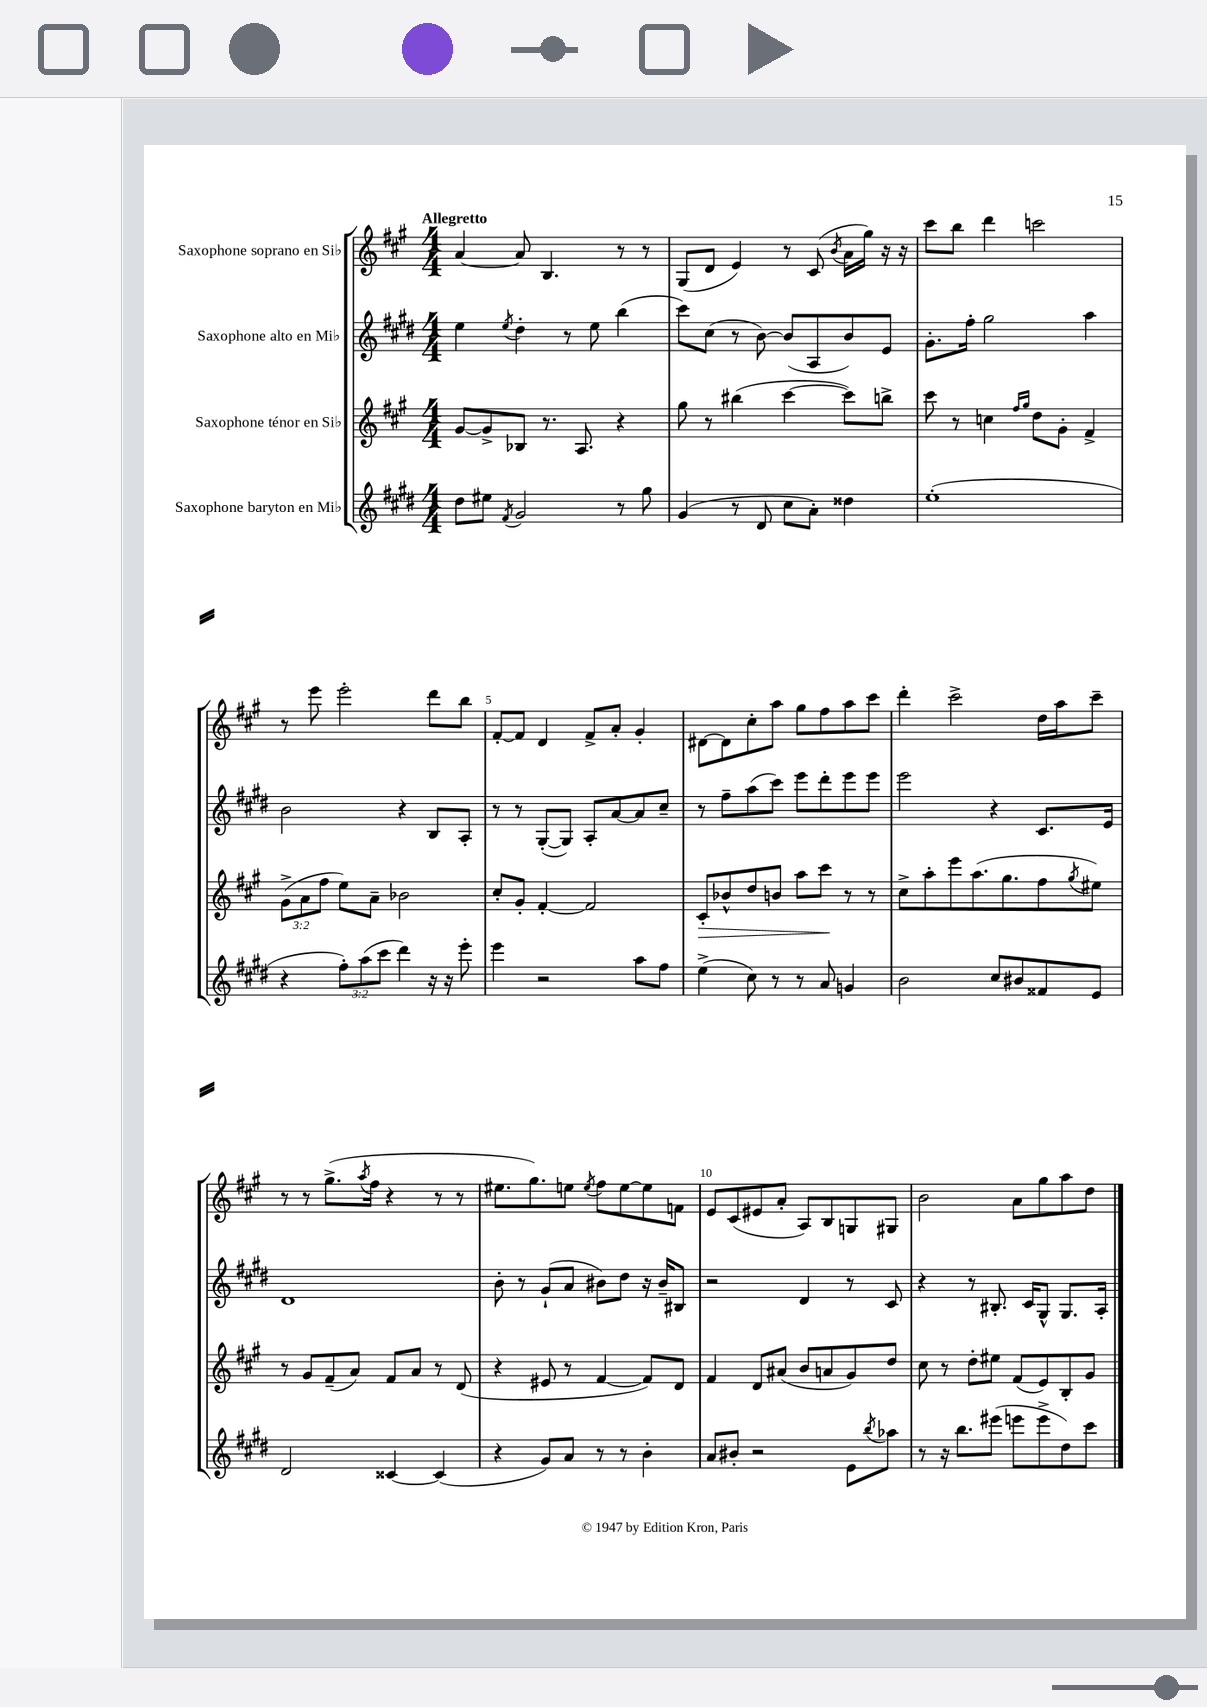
<<
\new StaffGroup <<
\new Staff = "s0" \with { instrumentName = "Saxophone soprano en Sib" } {
    \clef treble \key a \major \numericTimeSignature \time 4/4 \tempo "Allegretto"
    a'4~ a'8 b4. r8 r8 |
    gis8( d'8 e'4) r8 cis'8( \acciaccatura { b'8 } a'16 gis''16) r16 r16 |
    cis'''8 b''8 d'''4 c'''2 |
    r8 e'''8 e'''2-. d'''8 b''8 |
    fis'8~-. fis'8 d'4 fis'8-> a'8-. gis'4-. |
    dis'8~ dis'8 cis''8-. a''8 gis''8 fis''8 a''8 cis'''8 |
    d'''4-. cis'''2-> d''16 a''16 cis'''8-- |
    r8 r8 gis''8.->( \acciaccatura { a''8 } fis''16 r4 r8 r8 |
    eis''8. gis''8.) e''8 \acciaccatura { e''8 } fis''8 e''8~ e''8 f'8 |
    e'8 cis'8( eis'8 a'8-. a8) b8 g8 gis8 |
    b'2 a'8 gis''8 a''8 d''8 \bar "|." |
}
\new Staff = "s1" \with { instrumentName = "Saxophone alto en Mib" } {
    \clef treble \key e \major \numericTimeSignature \time 4/4
    e''4 \acciaccatura { e''8 } dis''4-. r8 e''8 b''4( |
    cis'''8) cis''8( r8 b'8~) b'8( a8 b'8) e'8 |
    gis'8.-. fis''16-. gis''2 a''4 |
    b'2 r4 b8 a8-. |
    r8 r8 gis8~-.( gis8) a8-. a'8~ a'8 cis''8-- |
    r8 fis''8-- a''8( cis'''8) e'''8 dis'''8-. e'''8 e'''8 |
    e'''2 r4 cis'8. e'16 |
    dis'1 |
    b'8-. r8 gis'8-!( a'8 bis'8) dis''8 r16 bis'16-- bis8 |
    r2 dis'4 r8 cis'8 |
    r4 r8 bis8.-. cis'16 gis8-^ gis8. a16-. \bar "|." |
}
\new Staff = "s2" \with { instrumentName = "Saxophone ténor en Sib" } {
    \clef treble \key a \major \numericTimeSignature \time 4/4 \override Staff.TupletNumber.text = #tuplet-number::calc-fraction-text
    gis'8~ gis'8-> bes8 r8. a8. r4 |
    gis''8 r8 bis''4( cis'''4~ cis'''8) b''8-> |
    cis'''8 r8 c''4 \grace { fis''16 gis''16 } d''8 gis'8-. fis'4-> |
    \tuplet 3/2 { gis'8->( a'8 fis''8 } e''8) a'8-- bes'2 |
    cis''8-. gis'8-. fis'4~-. fis'2 |
    cis'8-.\> bes'8-^ d''8 b'8 a''8 cis'''8\! r8 r8 |
    cis''8-> a''8-. e'''8 a''8.( gis''8. fis''8 \acciaccatura { gis''8 } eis''8) |
    r8 gis'8 fis'8--( a'8) fis'8 a'8 r8 d'8( |
    r4 eis'8 r8 fis'4~ fis'8) d'8 |
    fis'4 d'8 ais'8( b'8 a'8 gis'8) d''8 |
    cis''8 r8 d''8-. eis''8 fis'8( e'8) b8-. gis'8 \bar "|." |
}
\new Staff = "s3" \with { instrumentName = "Saxophone baryton en Mib" } {
    \clef treble \key e \major \numericTimeSignature \time 4/4 \override Staff.TupletNumber.text = #tuplet-number::calc-fraction-text
    dis''8 eis''8 \acciaccatura { fis'8 } gis'2 r8 gis''8 |
    gis'4( r8 dis'8 cis''8 a'8-.) disis''4 |
    e''1-.( |
    r4 \tuplet 3/2 { fis''8-.) a''8( cis'''8 } dis'''4) r16 r16 e'''8-. |
    e'''4 r2 a''8 fis''8 |
    e''4->( cis''8) r8 r8 a'8 g'4 |
    b'2 cis''8 bis'8 fisis'8 e'8 |
    dis'2 cisis'4~ cisis'4( |
    r4 gis'8) a'8 r8 r8 b'4-. |
    a'8 bis'8-. r2 e'8 \acciaccatura { b''8 } aes''8 |
    r8 r16 b''8. eis'''8( e'''8 e'''8-> dis''8) cis'''8 \bar "|." |
}
>>
>>
\layout { \context { \Score \override BarNumber.break-visibility = ##(#f #t #t) barNumberVisibility = #(every-nth-bar-number-visible 5) } }
